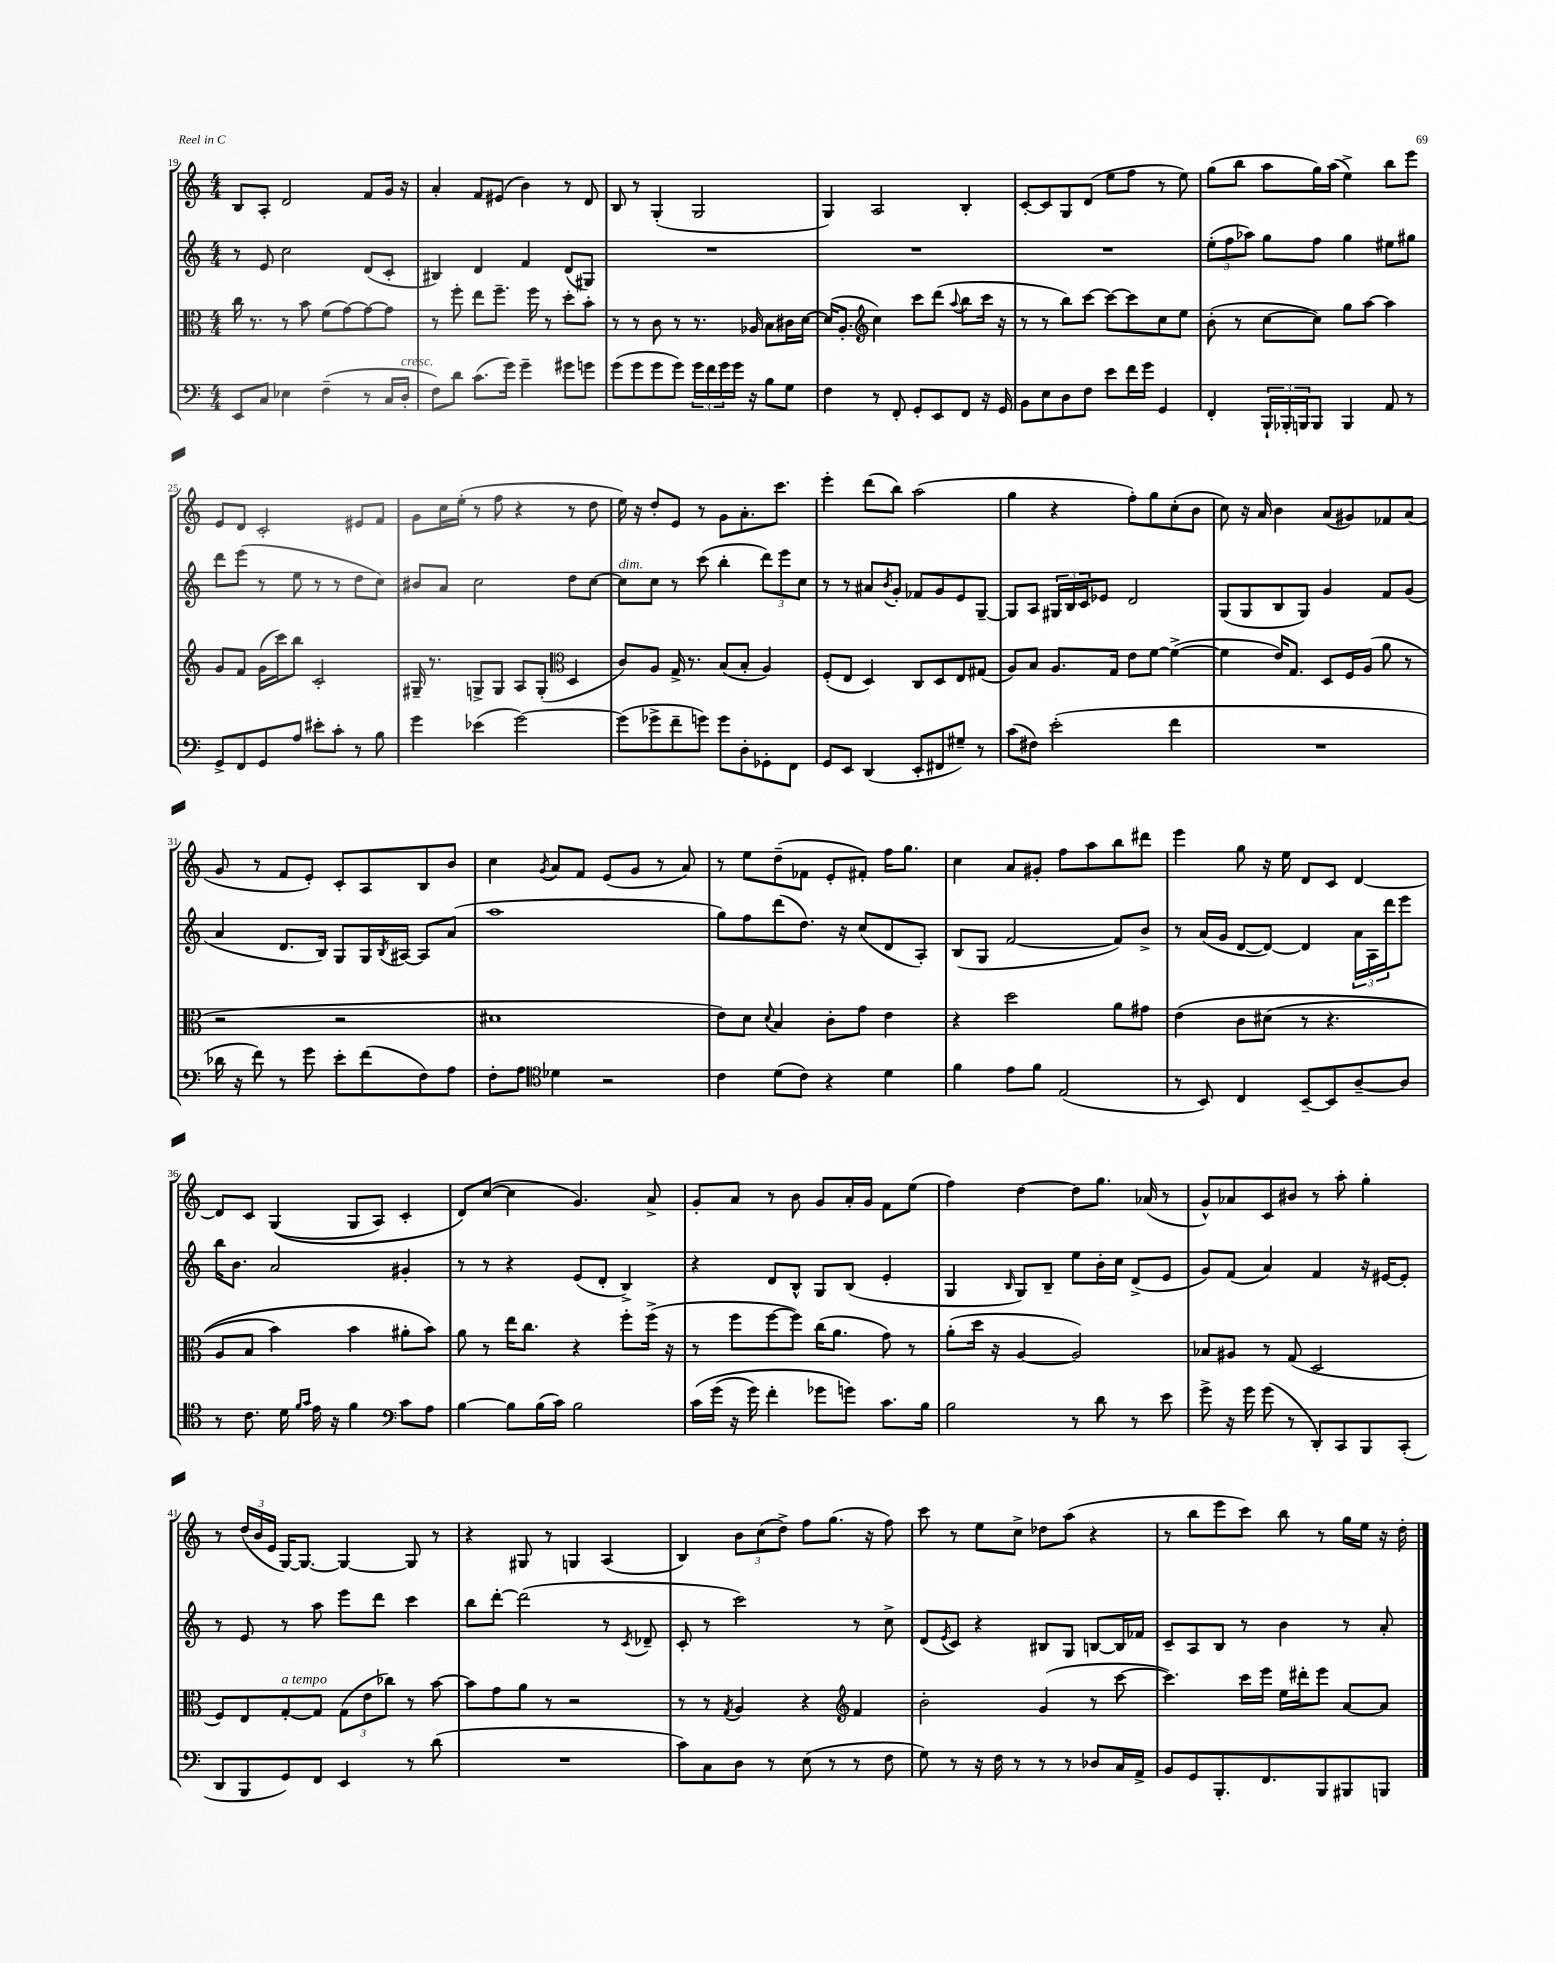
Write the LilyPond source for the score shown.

<<
\new StaffGroup <<
\new Staff = "s0" {
    \clef treble \key c \major \numericTimeSignature \time 4/4
    b8 a8-. d'2 f'8 g'16 r16 |
    a'4-. f'8 eis'8( b'4) r8 d'8 |
    b8 r8 g4-.( g2 |
    g4) a2 b4-. |
    c'8~-. c'8 g8 d'8( e''8 f''8 r8 e''8) |
    g''8( b''8 a''8 g''16) a''16( e''4->) b''8 e'''8 |
    e'8 d'8 c'2-. eis'8 f'8 |
    g'8 c''16 e''16-.( r8 f''8 r4 r8 d''8 |
    e''16) r16 d''8-. e'8 r8 g'8 a'8.-. c'''8. |
    e'''4-. d'''8( b''8) a''2( |
    g''4 r4 f''8-.) g''8 c''8-.( b'8 |
    c''8) r16 a'16 b'4 a'8( gis'8) fes'8 a'8( |
    g'8 r8 f'8 e'8-.) c'8-. a8 b8 b'8 |
    c''4 \acciaccatura { g'8 } a'8 f'8 e'8( g'8 r8 a'8) |
    r8 e''8 d''8--( fes'8 e'8-. fis'8-.) f''16 g''8. |
    c''4 a'8 gis'8-. f''8 a''8 b''8 dis'''8 |
    e'''4 g''8 r16 e''16 d'8 c'8 d'4~ |
    d'8 c'8 g4(\( g8 a8) c'4-. |
    d'8\) c''8~( c''4 g'4.) a'8-> |
    g'8-. a'8 r8 b'8 g'8 a'16-. g'16 f'8 e''8( |
    f''4) d''4~ d''8 g''8. aes'16( r8 |
    g'8-^) aes'8 c'8 bis'8 r8 a''8-. g''4-. |
    r8 \tuplet 3/2 { d''16( b'16 e'16 } g16~) g8.~ g4~ g8 r8 |
    r4 gis8 r8 g4 a4( |
    b4) \tuplet 3/2 { b'8 c''8( d''8->) } f''8 g''8.( r16 f''8) |
    c'''8 r8 e''8 c''8-> des''8 a''8( r4 |
    r8 b''8 e'''8 c'''8) b''8 r8 g''16 e''16 r16 d''16-. \bar "|." |
}
\new Staff = "s1" {
    \clef treble \key c \major \numericTimeSignature \time 4/4
    r8 e'8 c''2 d'8( c'8-. |
    bis4) d'4 f'4 d'8( gis8) |
    R1 |
    R1 |
    R1 |
    \tuplet 3/2 { e''8-.( f''8 aes''8) } g''8 f''8 g''4 eis''8 gis''8 |
    d'''8 e'''8( r8 e''8 r8 r8 d''8 c''8) |
    bis'8 a'8 c''2 d''8 c''8~ |
    c''8^\markup { \italic "dim." } c''8 r8 c'''8( b''4-. \tuplet 3/2 { d'''8) e'''8 c''8 } |
    r8 r8 ais'8 \acciaccatura { b'8 } g'8-. fes'8 g'8 e'8 g8~-- |
    g8 a8 \tuplet 3/2 { gis16 b16 c'16 } ees'8 d'2 |
    g8( g8 b8 g8) g'4 f'8 g'8( |
    a'4 d'8. b16) g8 g16 \acciaccatura { b8 } ais16~ ais8 a'8( |
    a''1 |
    g''8) f''8 d'''8( d''8.) r16 c''8( d'8 a8-.) |
    b8( g8 f'2~ f'8) b'8-> |
    r8 a'16( g'16 d'8~ d'8~) d'4 \tuplet 3/2 { a'16 a16 d'''16 } e'''8 |
    b''16 b'8. a'2 gis'4-. |
    r8 r8 r4 e'8( d'8-. b4->) |
    r4 d'8 b8-^ g8 b8( e'4-. |
    g4 \grace { b16 } g8) b8-- e''8 b'16-. c''16 d'8->( e'8 |
    g'8) f'8( a'4) f'4 r16 eis'16~ eis'8-. |
    r8 e'8 r8 a''8 e'''8 d'''8 c'''4 |
    b''8 d'''8~-. d'''2( r8 \acciaccatura { c'8 } des'8-- |
    c'8-. r8 c'''2) r8 c''8-> |
    d'8( \acciaccatura { e'8 } c'8) r4 bis8 g8 b8~ b16 fes'16 |
    c'8-- a8 b8 r8 b'4 r8 a'8-. \bar "|." |
}
\new Staff = "s2" {
    \clef alto \key c \major \numericTimeSignature \time 4/4
    c''16 r8. r8 b'8 f'8( g'8~) g'8~ g'8 |
    r8 f''8-. e''8 f''8.-- f''16 r8 d''8-. b'8-. |
    r8 r8 c'8 r8 r8. aes16 b8 cis'16 d'16~ |
    d'16( a8.-. \clef treble c''4) c'''8 d'''8( \appoggiatura { a''8 } b''8 c'''16 r16 |
    r8 r8 b''8) c'''8~ c'''8~ c'''8 c''8 e''8 |
    b'8-.( r8 c''8~ c''8) g''8 a''8~ a''4 |
    g'8 f'8 g'16( c'''16) b''8 c'2-. |
    gis16-- r8. g8-> g8 a8 g8-.( \clef alto d4 |
    c'8) a8 g16-> r8. b8( b8-. a4) |
    f8-.( e8 d4) c8 d8 e8 gis8( |
    a8) b8 a8. g16 e'8 f'8~ f'4~->( |
    f'4 e'16) g8. d8 f16 a16( a'8 r8 |
    r2 r2 |
    dis'1 |
    e'8) d'8 \appoggiatura { d'8 } b4 c'8-. g'8 e'4 |
    r4 d''2 a'8 gis'8 |
    e'4\( c'8 dis'8( r8 r4. |
    a8 b8 b'4) b'4 ais'8-. b'8\) |
    a'8 r8 e''16 c''8. r4 f''8-. f''16->( r16 |
    r8 f''8 f''8~ f''8) c''16( a'8. g'8) r8 |
    a'8-.( d''16 r16 a4~ a2) |
    bes8 ais8 r8 g8( d2 |
    f8) e8 g8~-.^\markup { \italic "a tempo" } g8 \tuplet 3/2 { g8( e'8 ces''8) } r8 b'8~ |
    b'8 g'8 a'8 r8 r2 |
    r8 r8 \acciaccatura { g8 } a4 r4 \clef treble f'4 |
    b'2-. g'4( r8 c'''8~ |
    c'''4.) c'''16 e'''16 e''16 dis'''16-. e'''8 a'8~ a'8 \bar "|." |
}
\new Staff = "s3" {
    \clef bass \key c \major \numericTimeSignature \time 4/4
    e,8 c8 ees4 f4--( r8 c16 d16-.^\markup { \italic "cresc." } |
    f8) d'8 c'8.( g'16) g'4-- gis'8 g'8 |
    g'8( g'8 g'8 g'8) \tuplet 3/2 { g'16 f'16 g'16 } g'16 r16 b8 g8 |
    f4 r8 f,8-. g,8-. e,8 f,8 r16 g,16 |
    b,8 e8 d8 f8 e'8 f'16 g'16 g,4 |
    f,4-. \tuplet 3/2 { b,,16-! bes,,16-. b,,16 } b,,8 b,,4 a,8 r8 |
    g,8-> f,8 g,8 a8 eis'8-. c'8-. r8 b8 |
    g'4 ees'4( g'2~) |
    g'8( ges'8-> f'8-- g'8) g'8 d8-. ges,8-. f,8 |
    g,8 e,8 d,4( e,8-. fis,8 gis8--) r8 |
    c'8( fis8) e'2-.( f'4 |
    R1 |
    des'16 r16 f'8) r8 g'8 e'8-. f'8( f8) a8 |
    f8-. a8 \clef tenor des'4 r2 |
    c'4 d'8( c'8) r4 d'4 |
    f'4 e'8 f'8 e2( |
    r8 b,8) c4 b,8~-- b,8 a8~-- a8 |
    r8 c'8. d'16 \grace { f'16 g'16 } e'16 r16 f'4 \clef bass c'8 a8 |
    b4~ b8 b16( c'16) b2 |
    c'16\( g'16( r16 g'16) f'4-. ges'8 g'8\) c'8. b16 |
    b2 r8 d'8 r8 e'8 |
    g'8-> r16 g'16 g'8( r8 d,8-.) c,8 b,,8 c,8-.( |
    d,8 b,,8 g,8) f,8 e,4 r8 d'8( |
    R1 |
    c'8) c8 d8 r8 e8( r8 r8 f8 |
    g8) r8 r16 f16 r8 r8 r8 des8 c16 a,16-> |
    b,8 g,8 b,,8.-. f,8. b,,8 bis,,8 b,,8 \bar "|." |
}
>>
>>
\layout { \context { \Score currentBarNumber = #19 } }
